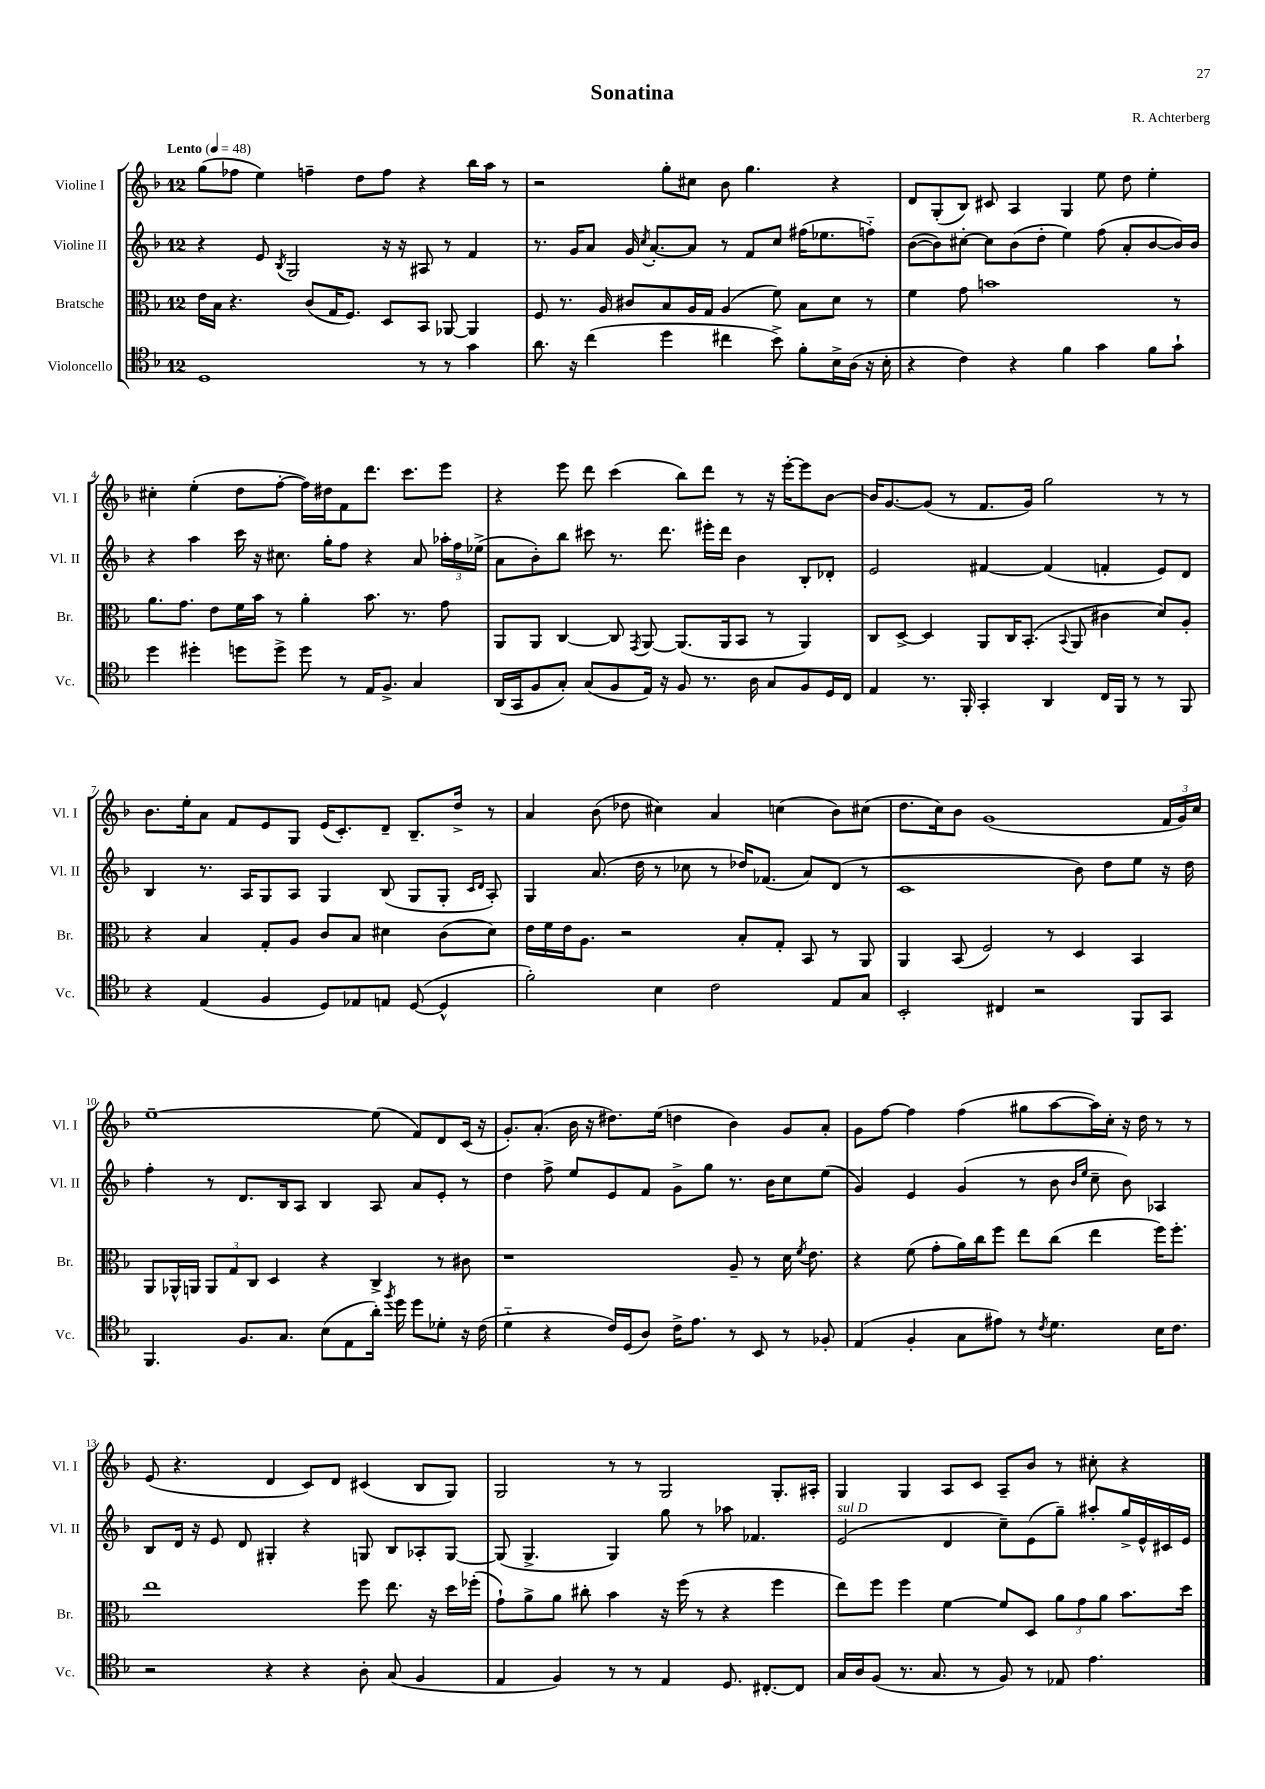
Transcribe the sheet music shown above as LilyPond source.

\header { title = "Sonatina" composer = "R. Achterberg" }
<<
\new StaffGroup <<
\new Staff = "s0" \with { instrumentName = "Violine I" shortInstrumentName = "Vl. I" } {
    \clef treble \key f \major \once \override Staff.TimeSignature.style = #'single-digit \time 12/8 \tempo "Lento" 4 = 48
    \autoBeamOff g''8[( fes''8] e''4) f''4-- d''8[ f''8] r4 bes''16[ a''16] r8 |
    r2 g''8[-. cis''8] bes'8 g''4. r4 |
    d'8[ g8-.( bes8]) cis'8 a4 g4 e''8 d''8 e''4-. |
    cis''4-. e''4-.( d''8[ f''8]~-. f''16[) dis''16 f'8 d'''8.] c'''8.[ e'''8] |
    r4 e'''8 d'''8 c'''4( bes''8[) d'''8] r8 r16 e'''16[~-. e'''8 bes'8]~ |
    bes'16[ g'8.~ g'8]( r8 f'8.[ g'16]) g''2 r8 r8 |
    bes'8.[ e''16-. a'8] f'8[ e'8 g8] e'16[( c'8.-.) d'8]-- bes8.[-- d''16]-> r8 |
    a'4 bes'8( des''8 cis''4) a'4 c''4( bes'8[) cis''8]( |
    d''8.[ c''16) bes'8] g'1( \tuplet 3/2 { f'16[ g'16) c''16] } |
    e''1~-- e''8( f'8[) d'8 c'16]( r16 |
    g'8.[-.) a'8.]-.( bes'16 r16 dis''8.[) e''16]( d''4 bes'4) g'8[ a'8]-. |
    g'8[ f''8]~ f''4 f''4( gis''8[ a''8~ a''16) c''16]-. r16 d''16 r8 r8 |
    e'8( r4. d'4 c'8[) d'8] cis'4( bes8[ g8]) |
    g2 r8 r8 g2 g8.[-. ais16]-. |
    g4 g4 a8[ c'8] a8[-- bes'8] r8 cis''8-. r4 \bar "|." |
}
\new Staff = "s1" \with { instrumentName = "Violine II" shortInstrumentName = "Vl. II" } {
    \clef treble \key f \major \once \override Staff.TimeSignature.style = #'single-digit \time 12/8
    \autoBeamOff r4 e'8 \acciaccatura { bes8 } g2 r16 r16 ais8 r8 f'4 |
    r8. g'16[ a'8] g'16 \acciaccatura { c''8 } a'8.[~-. a'8] r8 f'8[ c''8] fis''16[( ees''8. f''8]-_) |
    bes'8[~( bes'8) cis''8]~-. cis''8[ bes'8( d''8]-. e''4) f''8( a'8[-. bes'8~ bes'16) bes'16] |
    r4 a''4 c'''16 r16 cis''8. g''16[-. f''8] r4 a'8 \tuplet 3/2 { aes''16[-. f''16 ees''16]->( } |
    a'8[ bes'8-.) bes''8] cis'''8 r8. d'''8. eis'''16[-. d'''16] bes'4 bes8[-. des'8]-. |
    e'2 fis'4~ fis'4( f'4-. e'8[) d'8] |
    bes4 r8. a16[ g8 a8] g4 bes8( g8[ g8]-. \grace { c'16[ d'16] } a8-.) |
    g4 a'8.( d''16 r8 ces''8 r8 des''16[) fes'8.]( a'8[) d'8]( r8 |
    c'1 bes'8) d''8[ e''8] r16 d''16 |
    f''4-. r8 d'8.[ bes16 a8] bes4 a8 a'8[ e'8]-. r8 |
    d''4 f''8-> e''8[ e'8 f'8] g'8[-> g''8] r8. bes'16[ c''8 e''8]( |
    g'4) e'4 g'4( r8 bes'8 \grace { bes'16[ e''16] } c''8-- bes'8) aes4 |
    bes8[ d'16] r16 e'8 d'8 gis4-. r4 g8 bes8[ aes8-. g8]~ |
    g8( g4.-> g4) g''8 r8 aes''8 fes'4. |
    e'2^\markup { \italic "sul D" }( d'4 c''8[--) e'8( g''8]--) ais''8[-. g''16-> e'16-^ cis'16 e'16] \bar "|." |
}
\new Staff = "s2" \with { instrumentName = "Bratsche" shortInstrumentName = "Br." } {
    \clef alto \key f \major \once \override Staff.TimeSignature.style = #'single-digit \time 12/8
    \autoBeamOff e'16[ bes16] r4. c'8[( g16 f8.]) d8[ bes,8] aes,8~ aes,4 |
    f8 r8. a16 cis'8[ bes8 a16 g16] a4( f'8) bes8[ d'8] r8 |
    f'4 g'8 b'1 r8 |
    a'8.[ g'8.] e'8[ f'16 bes'16] r8 a'4-. bes'8. r8. g'8 |
    a,8[ a,8] c4~ c8 \acciaccatura { g,8 } a,8~ a,8.[( a,16 bes,8] r8 a,4) |
    c8[ d8]~-> d4 a,8[ c16 bes,8.]-.( \appoggiatura { bes,8 } a,8 cis'4 d'8[) a8]-. |
    r4 bes4 g8[-. a8] c'8[ bes8] dis'4 c'8[( dis'8]) |
    e'16[ f'16 e'16 a8.] r2 bes8[-. g8]-. bes,8 r8 a,8 |
    a,4 bes,8( f2) r8 d4 bes,4 |
    a,8[ aes,16-^ a,16] \tuplet 3/2 { a,8[ g8 c8] } d4 r4 c4-> r8 cis'8 |
    r1 a8-- r8 d'16 \acciaccatura { f'8 } e'8. |
    r4 f'8( g'8[-. a'16) c''16 f''8] e''8[ c''8]( e''4 f''16[) f''8.]-. |
    e''1 f''8 e''8. r16 d''16[ fes''16]-.( |
    g'8[-!) a'8-> a'8] cis''8-. bes'4 r16 f''16( r8 r4 f''4 |
    e''8[) f''8] f''4 f'4~ f'8[ d8] \tuplet 3/2 { a'8[ g'8 a'8] } bes'8.[ d''16] \bar "|." |
}
\new Staff = "s3" \with { instrumentName = "Violoncello" shortInstrumentName = "Vc." } {
    \clef tenor \key f \major \once \override Staff.TimeSignature.style = #'single-digit \time 12/8
    \autoBeamOff d1 r8 r8 g'4 |
    a'8. r16 c''4( d''4 cis''4 bes'8->) f'8[-. bes16-> a16]( r16 bes16-. |
    r4 c'4) r4 f'4 g'4 f'8[ g'8]-! |
    d''4 dis''4-. d''8[ d''8]-> d''8 r8 e16[ f8.]-> g4 |
    a,16[( g,16 f8 g8]-.) g8[( f8 e16]) r16 f8 r8. a16 g8[ f8 d16 c16] |
    e4 r8. f,16-. g,4-. a,4 c16[ f,16] r8 r8 f,8 |
    r4 e4( f4 d8[) ees8 e8] d8~( d4-^ |
    f'2-.) bes4 c'2 e8[ g8] |
    bes,2-. cis4 r2 f,8[ g,8] |
    f,4. f8.[ g8.] bes8[( e8 a'16]-.) \acciaccatura { f''8 } d''16 d''8[ des'8]-. r16 c'16( |
    d'4-_ r4 c'16[) d16( a8]) c'16[-> e'8.] r8 bes,8 r8 fes8-. |
    e4( f4-. g8[ eis'8]) r8 \acciaccatura { c'8 } d'4. bes16[ c'8.] |
    r2 r4 r4 a8-. g8( f4 |
    e4 f4) r8 r8 e4 d8. cis8.[~-. cis8] |
    g16[ a16 f8]( r8. g8. r8 f8) r8 ees8 e'4. \bar "|." |
}
>>
>>
